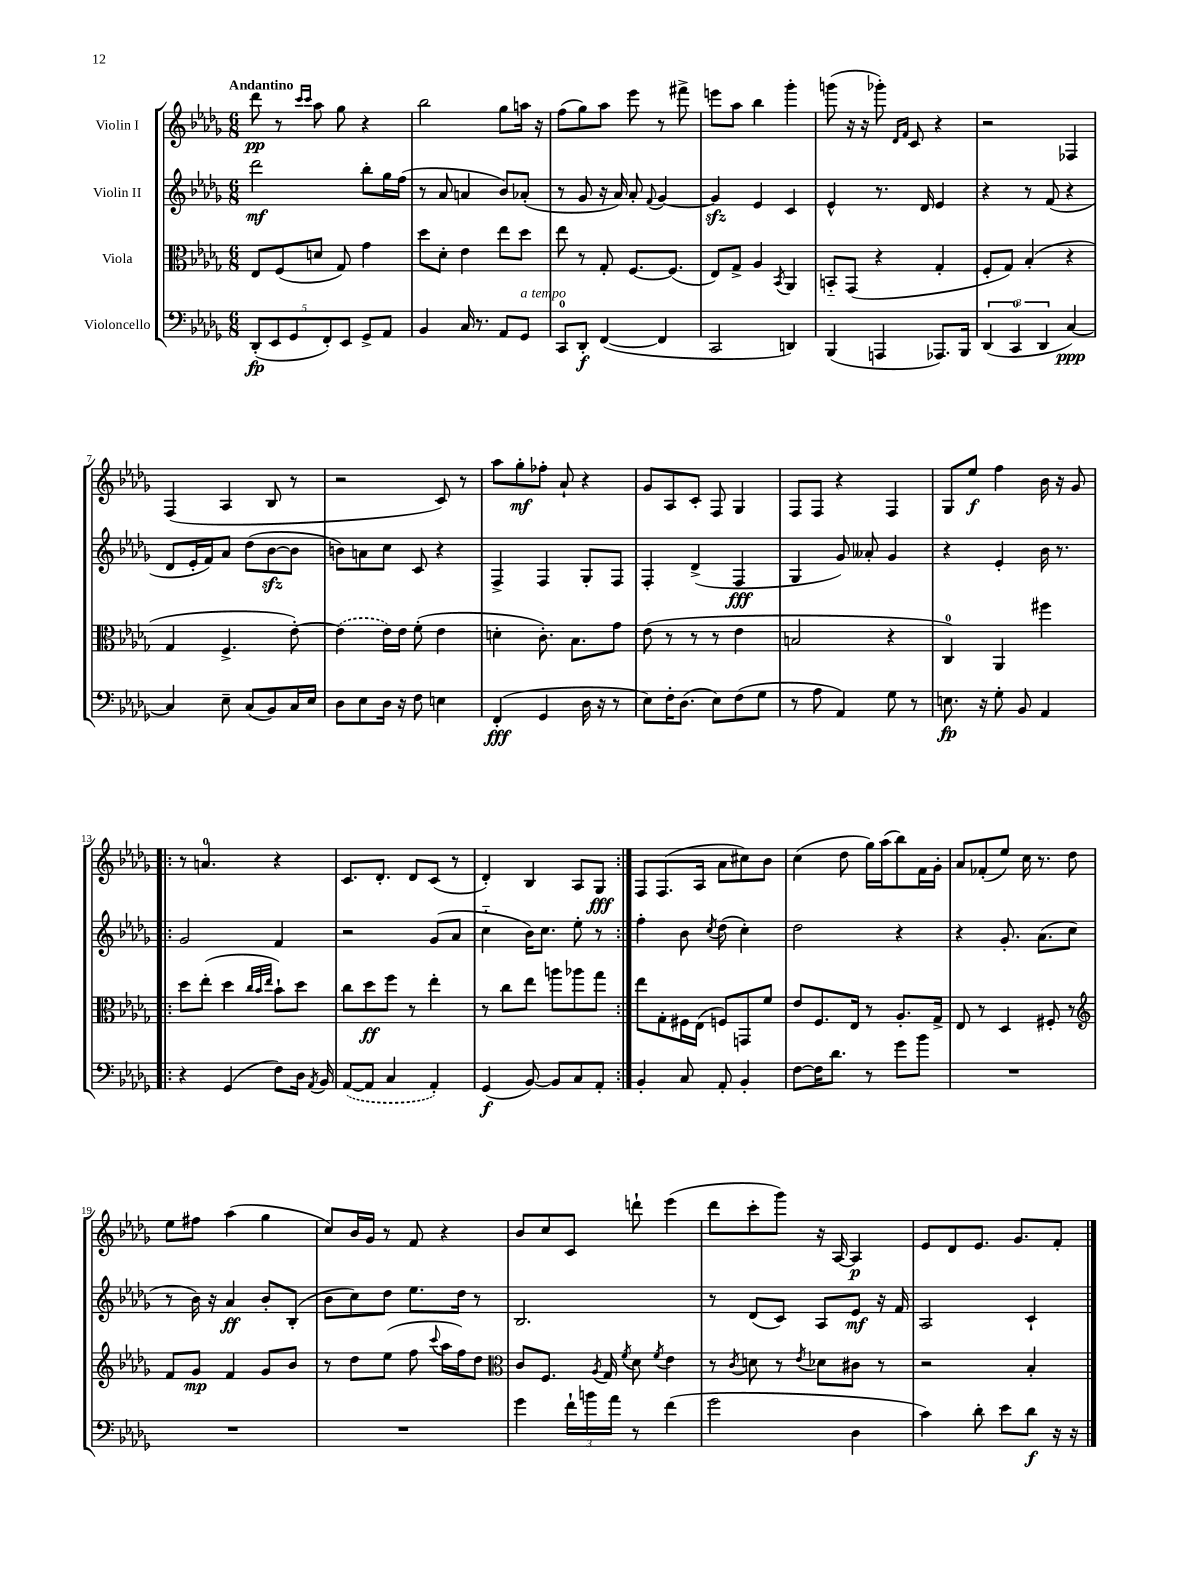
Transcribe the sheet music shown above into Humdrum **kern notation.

**kern	**dynam	**kern	**dynam	**kern	**dynam	**kern	**dynam
*part4	*part4	*part3	*part3	*part2	*part2	*part1	*part1
*staff4	*staff4	*staff3	*staff3	*staff2	*staff2	*staff1	*staff1
*I"Violoncello	*	*I"Viola	*	*I"Violin II	*	*I"Violin I	*
*clefF4	*	*clefC3	*	*clefG2	*	*clefG2	*
*k[b-e-a-d-g-]	*	*k[b-e-a-d-g-]	*	*k[b-e-a-d-g-]	*	*k[b-e-a-d-g-]	*
*M6/8	*	*M6/8	*	*M6/8	*	*M6/8	*
=1	=1	=1	=1	=1	=1	=1	=1
!	!	!	!	!	!	!LO:TX:a:B:t=Andantino	!
(10DD-'/L	fp	8E-/L	.	2ddd-\	mf	8ddd-\	pp
10EE-/	.	.	.	.	.	.	.
.	.	(8F/	.	.	.	8r	.
10GG-/	.	.	.	.	.	.	.
.	.	.	.	.	.	16qqccc/LL	.
.	.	.	.	.	.	16qqccc/JJ	.
.	.	8dn/J	.	.	.	8aa-\	.
10FF'/)	.	.	.	.	.	.	.
.	.	8G-/)	.	.	.	8gg-\	.
10EE-/J	.	.	.	.	.	.	.
8GG-^/L	.	4g-\	.	8bb-'\L	.	4r	.
8AA-/J	.	.	.	16gg-\L	.	.	.
.	.	.	.	(16ff\JJ	.	.	.
=2	=2	=2	=2	=2	=2	=2	=2
4BB-/	.	8dd-\L	.	8r	.	2bb-\	.
.	.	8d-'\J	.	8a-/	.	.	.
16C/	.	4e-\	.	4an/	.	.	.
8.r	.	.	.	.	.	.	.
8AA-/L	.	8ee-\L	.	8b-/L)	.	8gg-\L	.
!LO:TX:a:i:t=a tempo	!	!	!	!	!	!	!
8GG-/J	.	8dd-\J	.	(8a-X'/J	.	16aan\Jk	.
.	.	.	.	.	.	16r	.
=3	=3	=3	=3	=3	=3	=3	=3
8CC/L	.	8ee-\	.	8r	.	(8ff\L	.
8DD-'/J	f	8r	.	8g-/	.	8gg-\)	.
([4FF/	.	8G-'/	.	16r	.	8aa-\J	.
.	.	.	.	16a-/)	.	.	.
.	.	[8.F/L	.	8a-'/	.	8eee-\	.
.	.	.	.	8qqf/	.	.	.
4FF/]	.	.	.	[4g-/	.	8r	.
.	.	(8.F/J]	.	.	.	.	.
.	.	.	.	.	.	8fff#X^\	.
=4	=4	=4	=4	=4	=4	=4	=4
2CC/	.	8E-/L)	.	4g-zz/]	.	8eeen\L	.
.	.	8G-^/J	.	.	.	8aa-\J	.
.	.	4A-/	.	4e-/	.	4bb-\	.
.	.	8qBB-/	.	.	.	.	.
4DDn/)	.	4AA-/	.	4c/	.	4ggg-'\	.
=5	=5	=5	=5	=5	=5	=5	=5
(4BBB-/	.	8BBn/L	.	4e-^^/	.	(8gggn\	.
.	.	(8GG-/J	.	.	.	16r	.
.	.	.	.	.	.	16r	.
4AAAn/	.	4r	.	8.r	.	8ggg-X'\)	.
.	.	.	.	.	.	16qqd-/LL	.
.	.	.	.	.	.	16qqf/JJ	.
.	.	.	.	.	.	8c/	.
.	.	.	.	16d-/	.	.	.
8.AAA-X/L)	.	4G-'/	.	4e-/	.	4r	.
16BBB-/Jk	.	.	.	.	.	.	.
=6	=6	=6	=6	=6	=6	=6	=6
(6DD-/	.	8F'/L	.	4r	.	2r	.
.	.	8G-/J)	.	.	.	.	.
6CC/	.	.	.	.	.	.	.
.	.	(4B-'/	.	8r	.	.	.
6DD-/	.	.	.	.	.	.	.
.	.	.	.	(8f/	.	.	.
[4C/)	ppp	4r	.	4r	.	4F-X/	.
!!LO:LB:g=z
=7	=7	=7	=7	=7	=7	=7	=7
4C/]	.	4G-/	.	8d-/L	.	(4F/	.
.	.	.	.	16e-'/L	.	.	.
.	.	.	.	16f/J)	.	.	.
8E-~\	.	4.F^/	.	8a-/J	.	4A-/	.
(8C/L	.	.	.	(8dd-\L	.	.	.
8BB-/)	.	.	.	[8b-zz\	.	8B-/	.
16C/L	.	[8e-'\)	.	8b-\J]	.	8r	.
16E-/JJ	.	.	.	.	.	.	.
=8	=8	=8	=8	=8	=8	=8	=8
8D-\L	.	(4e-\]	.	8bn\L)	.	2r	.
8E-\	.	.	.	8an\	.	.	.
16D-\Jk	.	16e-\LL)	.	8cc\J	.	.	.
16r	.	16e-\JJ	.	.	.	.	.
8F\	.	(8f'\	.	8c/	.	.	.
4En\	.	4e-\	.	4r	.	8c/)	.
.	.	.	.	.	.	8r	.
=9	=9	=9	=9	=9	=9	=9	=9
(4FF'/	fff	4dn'\	.	4F^/	.	8aa-\L	.
.	.	.	.	.	.	8gg-'\	mf
4GG-/	.	8.c'\)	.	4F/	.	8ff-X'\J	.
.	.	.	.	.	.	8a-`/	.
.	.	8.B-\L	.	.	.	.	.
16D-\	.	.	.	8G-'/L	.	4r	.
16r	.	.	.	.	.	.	.
8r	.	8g-\J	.	8F/J	.	.	.
=10	=10	=10	=10	=10	=10	=10	=10
8E-\L)	.	(8e-\	.	4F'/	.	8g-/L	.
16F'\K	.	8r	.	.	.	8A-/	.
(8.D-\J	.	.	.	.	.	.	.
.	.	8r	.	(4d-^/	.	8c'/J	.
8E-\L)	.	8r	.	.	.	8F/	.
(8F\	.	4e-\	.	4F/	fff	4G-/	.
8G-\J	.	.	.	.	.	.	.
=11	=11	=11	=11	=11	=11	=11	=11
8r	.	2Bn/	.	4G-/	.	8F/L	.
8A-\	.	.	.	.	.	8F/J	.
4AA-/)	.	.	.	8g-/)	.	4r	.
.	.	.	.	8a--X'/	.	.	.
8G-\	.	4r	.	4g-/	.	4F/	.
8r	.	.	.	.	.	.	.
=12	=12	=12	=12	=12	=12	=12	=12
8.En\	fp	4C/)	.	4r	.	8G-/L	.
.	.	.	.	.	.	8ee-/J	f
16r	.	.	.	.	.	.	.
8G-'\	.	4AA-/	.	4e-'/	.	4ff\	.
8BB-/	.	.	.	.	.	.	.
4AA-/	.	4ff#X\	.	16b-\	.	16b-\	.
.	.	.	.	8.r	.	16r	.
.	.	.	.	.	.	8g-/	.
!!LO:LB:g=z
=13!|:	=13!|:	=13!|:	=13!|:	=13!|:	=13!|:	=13!|:	=13!|:
4r	.	8dd-\L	.	2g-/	.	8r	.
.	.	(8ee-'\J	.	.	.	4.an/	.
(4GG-/	.	4dd-\	.	.	.	.	.
.	.	32qqcc/LLL	.	.	.	.	.
.	.	32qqb-/	.	.	.	.	.
.	.	32qqee-/JJJ	.	.	.	.	.
8F\L)	.	8b-`\L)	.	4f/	.	4r	.
16D-\Jk	.	8dd-\J	.	.	.	.	.
8qAA-/	.	.	.	.	.	.	.
16BB-/	.	.	.	.	.	.	.
=14	=14	=14	=14	=14	=14	=14	=14
([8AA-/L	.	8cc\L	.	2r	.	8.c/L	.
8AA-/J]	.	8dd-\	ff	.	.	.	.
.	.	.	.	.	.	8.d-'/J	.
4C/	.	8ff\J	.	.	.	.	.
.	.	8r	.	.	.	8d-/L	.
4AA-'/)	.	4ee-'\	.	(8g-/L	.	(8c/J	.
.	.	.	.	8a-/J	.	8r	.
=15	=15	=15	=15	=15	=15	=15	=15
(4GG-/	f	8r	.	4cc\	.	4d-'/)	.
.	.	8cc\L	.	.	.	.	.
[8BB-/)	.	8ee-\J	.	16b-\KL)	.	4B-/	.
.	.	.	.	8.cc\J	.	.	.
8BB-/L]	.	8aan\L	.	.	.	.	.
8C/	.	8aa-X\	.	8ee-'\	.	8A-/L	.
8AA-'/J	.	8gg-\J	.	8r	.	8G-/J	fff
=16:|!	=16:|!	=16:|!	=16:|!	=16:|!	=16:|!	=16:|!	=16:|!
4BB-'/	.	8ee-\L	.	4ff'\	.	8F/L	.
.	.	8G-'\	.	.	.	(8.F/	.
8C/	.	16F#X\L	.	8b-\	.	.	.
.	.	(16E-\JJ	.	.	.	16A-/Jk	.
.	.	.	.	8qcc/	.	.	.
8AA-'/	.	8Fn/L)	.	(8dd-\	.	8a-\L	.
4BB-'/	.	8GGn/	.	4cc'\)	.	8cc#X\)	.
.	.	8f/J	.	.	.	8b-\J	.
=17	=17	=17	=17	=17	=17	=17	=17
[8F\L	.	8e-/L	.	2dd-\	.	(4cc\	.
16F\K]	.	8.F/	.	.	.	.	.
8.d-\J	.	.	.	.	.	.	.
.	.	.	.	.	.	8dd-\	.
.	.	16E-/Jk	.	.	.	.	.
8r	.	8r	.	.	.	16gg-\LL)	.
.	.	.	.	.	.	(16aa-\J	.
8g-\L	.	8.A-'/L	.	4r	.	8bb-\)	.
8b-\J	.	.	.	.	.	16f\L	.
.	.	16G-^/Jk	.	.	.	16g-'\JJ	.
=18	=18	=18	=18	=18	=18	=18	=18
2.r	.	8E-/	.	4r	.	8a-/L	.
.	.	8r	.	.	.	(8f-X'/	.
.	.	4D-/	.	8.g-'/	.	8ee-/J)	.
.	.	.	.	.	.	16cc\	.
.	.	.	.	(8.a-\L	.	8.r	.
.	.	8F#X'/	.	.	.	.	.
.	.	8r	.	8cc\J	.	8dd-\	.
!!LO:LB:g=z
=19	=19	=19	=19	=19	=19	=19	=19
*	*	*clefG2	*	*	*	*	*
2.r	.	8f/L	.	8r	.	8ee-\L	.
.	.	8g-/J	mp	16b-\)	.	8ff#X\J	.
.	.	.	.	16r	.	.	.
.	.	4f/	.	4a-/	ff	(4aa-\	.
.	.	8g-/L	.	8b-'/L	.	4gg-\	.
.	.	8b-/J	.	(8B-'/J	.	.	.
=20	=20	=20	=20	=20	=20	=20	=20
2.r	.	8r	.	8b-\L	.	8cc/L)	.
.	.	8dd-\L	.	8cc\)	.	16b-/L	.
.	.	.	.	.	.	16g-/JJ	.
.	.	(8ee-\J	.	8dd-\J	.	8r	.
.	.	8ff\	.	8.ee-\L	.	8f/	.
.	.	8qqccc/	.	.	.	.	.
.	.	16aa-\LL	.	.	.	4r	.
.	.	16ff\J)	.	16dd-\Jk	.	.	.
.	.	8dd-\J	.	8r	.	.	.
=21	=21	=21	=21	=21	=21	=21	=21
*	*	*clefC3	*	*	*	*	*
4g-\	.	8c/L	.	2.B-/	.	8b-/L	.
.	.	8.F/J	.	.	.	8cc/	.
24f`\LL	.	.	.	.	.	8c/J	.
24bn\	.	.	.	.	.	.	.
.	.	8qA-/	.	.	.	.	.
.	.	16G-/	.	.	.	.	.
24a-\JJ	.	.	.	.	.	.	.
.	.	8qf/	.	.	.	.	.
8r	.	8d-\	.	.	.	8dddn`\	.
.	.	8qf/	.	.	.	.	.
(4f\	.	4e-\	.	.	.	(4eee-\	.
=22	=22	=22	=22	=22	=22	=22	=22
2g-\	.	8r	.	8r	.	8ddd-\L	.
.	.	8qc/	.	.	.	.	.
.	.	8dn\	.	(8d-/L	.	8ccc'\	.
.	.	8r	.	8c/J)	.	8ggg-\J)	.
.	.	8qe-/	.	.	.	.	.
.	.	8d-X\L	.	8A-/L	.	16r	.
.	.	.	.	.	.	[16A-/	.
4D-\	.	8c#X\J	.	8e-/J	mf	4A-/]	p
.	.	8r	.	16r	.	.	.
.	.	.	.	16f/	.	.	.
=23	=23	=23	=23	=23	=23	=23	=23
4c\)	.	2r	.	2A-/	.	8e-/L	.
.	.	.	.	.	.	8d-/	.
8d-'\	.	.	.	.	.	8.e-/J	.
8e-\L	.	.	.	.	.	.	.
.	.	.	.	.	.	8.g-/L	.
8d-\J	f	4B-'/	.	4c`/	.	.	.
16r	.	.	.	.	.	8f'/J	.
16r	.	.	.	.	.	.	.
==	==	==	==	==	==	==	==
*-	*-	*-	*-	*-	*-	*-	*-
